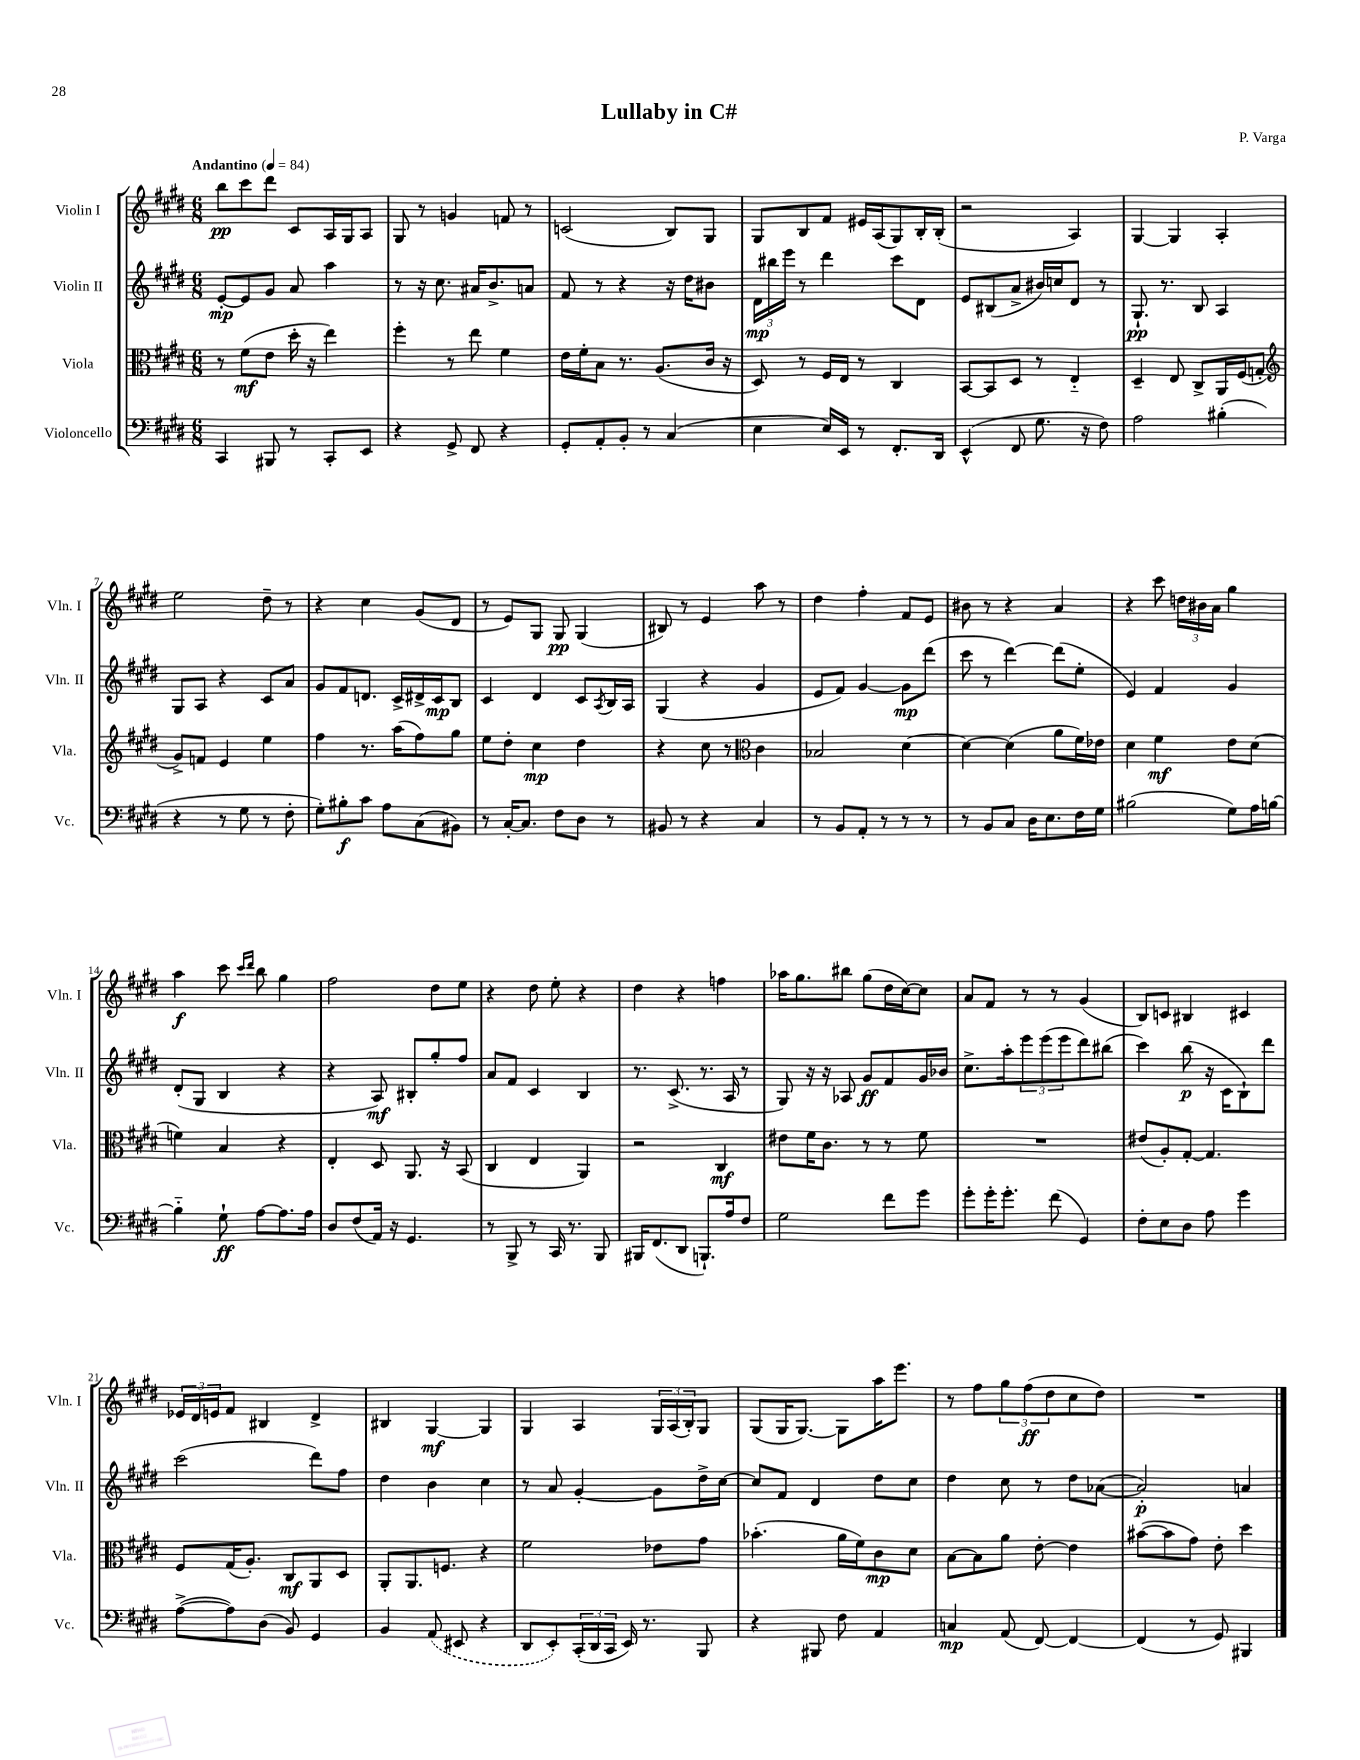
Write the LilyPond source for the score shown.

\header { title = "Lullaby in C#" composer = "P. Varga" }
<<
\new StaffGroup <<
\new Staff = "s0" \with { instrumentName = "Violin I" shortInstrumentName = "Vln. I" } {
    \clef treble \key e \major \numericTimeSignature \time 6/8 \tempo "Andantino" 4 = 84
    b''8\pp cis'''8 dis'''8 cis'8 a16 gis16 a8 |
    gis8 r8 g'4 f'8 r8 |
    c'2( b8) gis8 |
    gis8 b8 fis'8 eis'16 a16( gis8) b16-. b16-.( |
    r2 a4) |
    gis4~ gis4 a4-. |
    e''2 dis''8-- r8 |
    r4 cis''4 gis'8( dis'8 |
    r8 e'8) gis8 gis8\pp gis4( |
    bis8) r8 e'4 a''8 r8 |
    dis''4 fis''4-. fis'8 e'8 |
    bis'8 r8 r4 a'4 |
    r4 cis'''8 \tuplet 3/2 { d''16 bis'16 a'16 } gis''4 |
    a''4\f cis'''8 \grace { cis'''16 dis'''16 } b''8 gis''4 |
    fis''2 dis''8 e''8 |
    r4 dis''8 e''8-. r4 |
    dis''4 r4 f''4 |
    aes''16 gis''8. bis''8 gis''8( dis''16 cis''16~) cis''8 |
    a'8 fis'8 r8 r8 gis'4( |
    b8) c'8 bis4 cis'4 |
    \tuplet 3/2 { ees'16 dis'16 e'16 } fis'8 bis4 dis'4-> |
    bis4 gis4~\mf gis4 |
    gis4 a4 \tuplet 3/2 { gis16 a16( b16-.) } gis8 |
    gis8( gis16 gis8.~) gis8 a''16 e'''8. |
    r8 fis''8 \tuplet 3/2 { gis''8 fis''8\ff( dis''8 } cis''8 dis''8) |
    R2. \bar "|." |
}
\new Staff = "s1" \with { instrumentName = "Violin II" shortInstrumentName = "Vln. II" } {
    \clef treble \key e \major \numericTimeSignature \time 6/8
    e'8~-.\mp e'8 gis'8 a'8 a''4 |
    r8 r16 cis''8. ais'16 b'8.-> a'8 |
    fis'8 r8 r4 r16 dis''16 bis'8 |
    \tuplet 3/2 { dis'16\mp bis''16 e'''16 } r8 dis'''4 cis'''8 dis'8 |
    e'8 bis8( a'8-> bis'16) c''16 dis'8 r8 |
    gis8.-!\pp r8. b8 a4 |
    gis8 a8 r4 cis'8 a'8 |
    gis'8 fis'8 d'8. cis'16-> dis'16-> cis'16\mp b8 |
    cis'4 dis'4 cis'8 \acciaccatura { a8 } b16 a16 |
    gis4( r4 gis'4 |
    e'8 fis'8) gis'4~ gis'8\mp dis'''8( |
    cis'''8 r8 dis'''4~) dis'''8( e''8-. |
    e'4) fis'4 gis'4 |
    dis'8-.( gis8 b4 r4 |
    r4 a8\mf) bis8-. gis''8-. fis''8 |
    a'8 fis'8 cis'4 b4 |
    r8. cis'8.->( r8. a16 r8 |
    gis8) r16 r16 aes8 gis'8\ff fis'8 gis'16 bes'16 |
    cis''8.-> a''16-. \tuplet 3/2 { e'''8 e'''8( e'''8 } dis'''8) bis''8( |
    cis'''4) b''8\p( r16 cis'16 b8-!) dis'''8 |
    cis'''2( dis'''8) fis''8 |
    dis''4 b'4 cis''4 |
    r8 a'8 gis'4~-. gis'8 dis''16-> cis''16~ |
    cis''8 fis'8 dis'4 dis''8 cis''8 |
    dis''4 cis''8 r8 dis''8 aes'8~( |
    aes'2-.\p) a'4 \bar "|." |
}
\new Staff = "s2" \with { instrumentName = "Viola" shortInstrumentName = "Vla." } {
    \clef alto \key e \major \numericTimeSignature \time 6/8
    r8 fis'8\mf( e'8 dis''16-. r16 e''4) |
    fis''4-. r8 e''8 fis'4 |
    e'16 fis'16-. b8 r8. a8.( cis'16 r16 |
    dis8) r8 fis16 e16 r8 cis4 |
    b,8~ b,8 dis8 r8 e4-_ |
    dis4-- e8 cis8-> a,16 fis16( g8-. |
    \clef treble gis'8->) f'8 e'4 e''4 |
    fis''4 r8. a''16( fis''8) gis''8 |
    e''8 dis''8-. cis''4\mp dis''4 |
    r4 cis''8 r8 \clef alto cis'4 |
    bes2 dis'4~ |
    dis'4~ dis'4( a'8 fis'16) ees'16 |
    dis'4 fis'4\mf e'8 dis'8( |
    f'4) b4 r4 |
    e4-. dis8 a,8. r16 b,8( |
    cis4 e4 a,4) |
    r2 cis4\mf |
    eis'8 fis'16 cis'8. r8 r8 fis'8 |
    R2. |
    eis'8( a8-.) gis8~-. gis4. |
    fis8 gis16( a8.-.) cis8\mf a,8 dis8 |
    a,8-. a,8. f8. r4 |
    fis'2 ees'8 gis'8 |
    bes'4.-.( a'16 fis'16) cis'8\mp dis'8 |
    b8~ b8 a'8 e'8~-. e'4 |
    bis'8~( bis'8 gis'8) e'8-. dis''4 \bar "|." |
}
\new Staff = "s3" \with { instrumentName = "Violoncello" shortInstrumentName = "Vc." } {
    \clef bass \key e \major \numericTimeSignature \time 6/8
    cis,4 bis,,8 r8 cis,8-. e,8 |
    r4 gis,8-> fis,8 r4 |
    gis,8-. a,8-. b,8-. r8 cis4( |
    e4 e16) e,16 r8 fis,8.-. dis,16 |
    e,4-^( fis,8 gis8. r16 fis8) |
    a2 bis4-.( |
    r4 r8 gis8 r8 fis8-. |
    gis8-.) bis8-.\f cis'8 a8 cis8( bis,8) |
    r8 cis16~-. cis8. fis8 dis8 r8 |
    bis,8 r8 r4 cis4 |
    r8 b,8 a,8-. r8 r8 r8 |
    r8 b,8 cis8 dis16 e8. fis16 gis16 |
    bis2( gis8) a16 b16~ |
    b4-_ gis8-!\ff a8~ a8. a16 |
    dis8 fis8( a,16) r16 gis,4. |
    r8 b,,8-> r8 cis,16 r8. b,,8 |
    bis,,16 fis,8.( dis,8 b,,8.-!) a16 fis8 |
    gis2 fis'8 gis'8 |
    gis'8-. gis'16-. gis'8.-. fis'8( gis,4) |
    fis8-. e8 dis8 a8 gis'4 |
    a8~->( a8) dis8( b,8) gis,4 |
    b,4 \once \slurDashed a,8( eis,8 r4 |
    dis,8 e,8-.) \tuplet 3/2 { cis,16-.( dis,16 cis,16 } e,16) r8. b,,8 |
    r4 bis,,8 fis8 a,4 |
    c4\mp a,8( fis,8~) fis,4~ |
    fis,4( r8 gis,8) bis,,4 \bar "|." |
}
>>
>>
